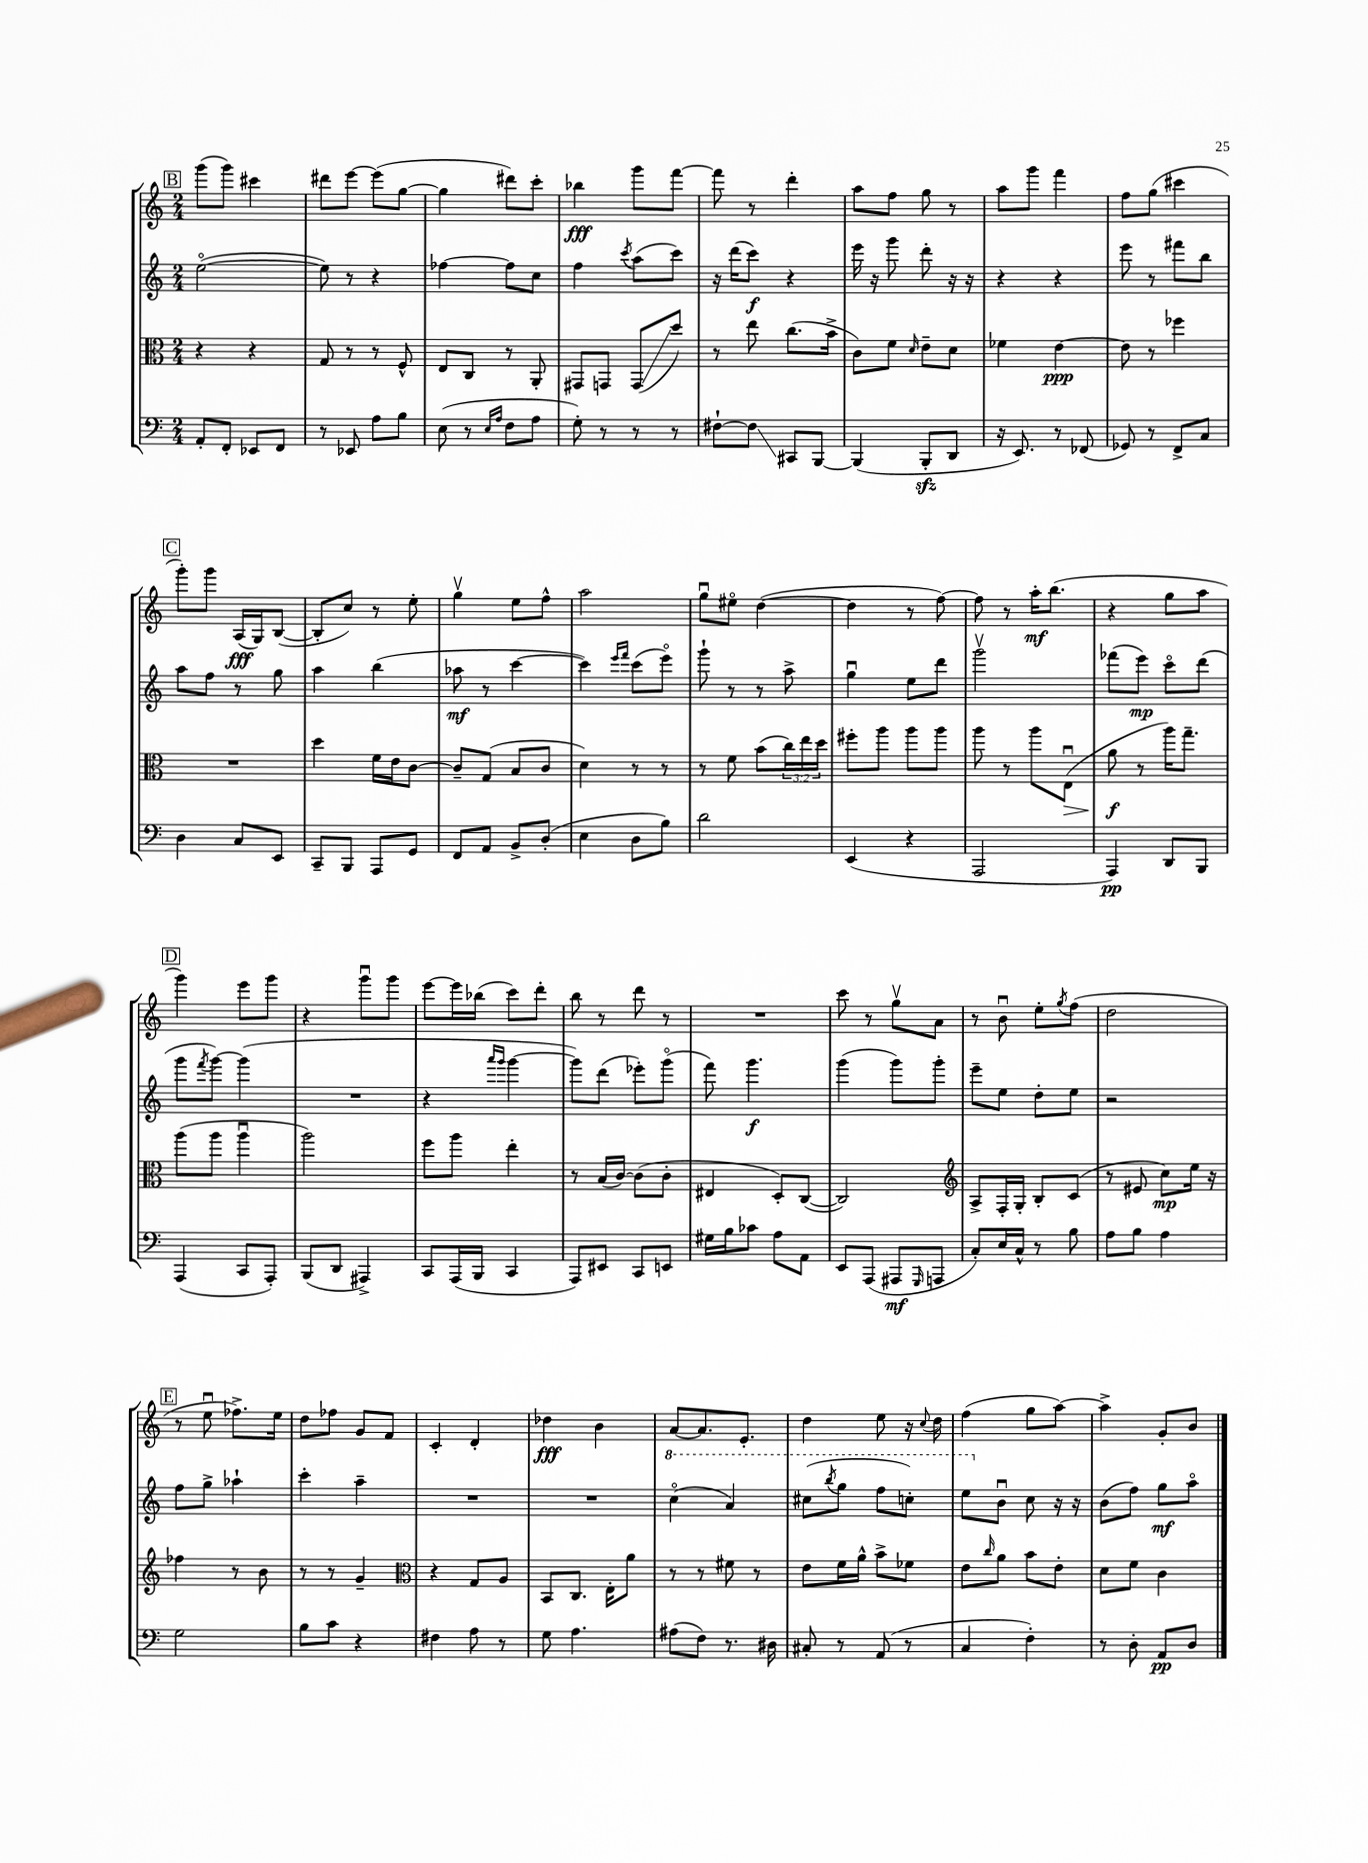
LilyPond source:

<<
\new StaffGroup <<
\new Staff = "s0" {
    \clef treble \key c \major \numericTimeSignature \time 2/4
    \mark \markup { \box "B" } g'''8( g'''8) cis'''4 |
    dis'''8 e'''8~ e'''8( g''8~ |
    g''4 dis'''8) c'''8-. |
    bes''4\fff g'''8 f'''8~ |
    f'''8 r8 d'''4-. |
    a''8 f''8 g''8 r8 |
    a''8 g'''8 f'''4 |
    f''8 g''8( cis'''4 |
    \mark \markup { \box "C" } g'''8-.) g'''8 a16\fff( g16) b8~( |
    b8-. c''8) r8 e''8-. |
    g''4\upbow e''8 f''8-^ |
    a''2 |
    g''8\downbow eis''8\flageolet d''4~( |
    d''4 r8 f''8~) |
    f''8 r8 a''16-.\mf b''8.( |
    r4 g''8 a''8 |
    \mark \markup { \box "D" } g'''4) e'''8 g'''8 |
    r4 g'''8\downbow g'''8 |
    e'''8~ e'''16 bes''16( c'''8) d'''8-. |
    b''8 r8 d'''8 r8 |
    R2 |
    c'''8 r8 g''8\upbow a'8 |
    r8 b'8\downbow e''8-. \acciaccatura { g''8 } f''8( |
    d''2 |
    \mark \markup { \box "E" } r8 e''8\downbow fes''8.->) e''16 |
    d''8 fes''8 g'8 f'8 |
    c'4-. d'4-. |
    des''4\fff b'4 |
    a'8~ a'8. e'8.-. |
    d''4 e''8 r16 \appoggiatura { c''8 } d''16 |
    f''4( g''8 a''8~) |
    a''4-> g'8-. b'8 \bar "|." |
}
\new Staff = "s1" {
    \clef treble \key c \major \numericTimeSignature \time 2/4
    \mark \markup { \box "B" } e''2~\flageolet( |
    e''8) r8 r4 |
    fes''4~ fes''8 c''8 |
    f''4 \acciaccatura { c'''8 } a''8( c'''8) |
    r16 d'''16( c'''8\f) r4 |
    e'''16 r16 g'''8 d'''8-. r16 r16 |
    r4 r4 |
    e'''8 r8 fis'''8 b''8 |
    \mark \markup { \box "C" } a''8 f''8 r8 g''8 |
    a''4 b''4( |
    aes''8\mf r8 c'''4~ |
    c'''4) \grace { e'''16 f'''16 } c'''8( e'''8\flageolet) |
    g'''8-! r8 r8 a''8-> |
    g''4\downbow e''8 d'''8 |
    g'''2\upbow |
    fes'''8( e'''8\mp) c'''8\flageolet d'''8( |
    \mark \markup { \box "D" } g'''8 \acciaccatura { f'''8 } g'''8~) g'''4( |
    R2 |
    r4 \grace { a'''16 g'''16 } g'''4~ |
    g'''8) d'''8( ees'''8-.) g'''8\flageolet( |
    f'''8) g'''4.\f |
    g'''4( g'''8) g'''8-. |
    e'''8-- e''8 d''8-. e''8 |
    r2 |
    \mark \markup { \box "E" } f''8 g''8-> aes''4-! |
    c'''4-. a''4-- |
    R2 |
    R2 |
    \ottava #1 c'''4\flageolet( a''4) |
    cis'''8( \acciaccatura { b'''8 } g'''8 f'''8 c'''8-.) |
    e'''8 \ottava #0 b'8\downbow c''8 r16 r16 |
    b'8( f''8) g''8\mf a''8\flageolet \bar "|." |
}
\new Staff = "s2" {
    \clef alto \key c \major \numericTimeSignature \time 2/4 \override Staff.TupletNumber.text = #tuplet-number::calc-fraction-text
    \mark \markup { \box "B" } r4 r4 |
    g8 r8 r8 f8-^ |
    e8 c8 r8 a,8-. |
    gis,8 g,8 g,8\glissando( d''8) |
    r8 e''8 c''8.( b'16-> |
    c'8) f'8 \grace { d'16 } e'8-- d'8 |
    fes'4 e'4~\ppp |
    e'8 r8 fes''4 |
    \mark \markup { \box "C" } R2 |
    d''4 f'16 e'16 c'8~ |
    c'8-- g8( b8 c'8 |
    d'4) r8 r8 |
    r8 f'8 b'8( \tuplet 3/2 { c''16) e''16 d''16 } |
    fis''8-. a''8 a''8 a''8 |
    a''8 r8 a''8 e8\downbow\>( |
    a'8\f\! r8 a''16) g''8.-- |
    \mark \markup { \box "D" } a''8( a''8 a''4\downbow |
    a''2) |
    f''8 a''8 e''4-. |
    r8 b16( c'16~) c'8( c'8-. |
    eis4 d8-.) c8~( |
    c2) |
    \clef treble a8-> f16-. g16-. b8-. c'8( |
    r8 eis'8 c''8\mp) e''16 r16 |
    \mark \markup { \box "E" } fes''4 r8 b'8 |
    r8 r8 g'4-- |
    \clef alto r4 g8 a8 |
    b,8 c8. e16-. a'8 |
    r8 r8 fis'8 r8 |
    e'8 f'16 a'16-^ b'8-> fes'8 |
    e'8 \grace { c''16 } a'8 b'8 e'8-. |
    d'8 f'8 c'4 \bar "|." |
}
\new Staff = "s3" {
    \clef bass \key c \major \numericTimeSignature \time 2/4
    \mark \markup { \box "B" } a,8-. f,8-. ees,8 f,8 |
    r8 ees,8 a8 b8 |
    e8( r8 \grace { e16 a16 } f8 a8 |
    g8-.) r8 r8 r8 |
    fis8~-! fis8\glissando cis,8 b,,8~ |
    b,,4( b,,8-.\sfz d,8 |
    r16 e,8.) r8 fes,8( |
    ges,8) r8 f,8-> c8 |
    \mark \markup { \box "C" } d4 c8 e,8 |
    c,8-- b,,8 a,,8 g,8 |
    f,8 a,8 b,8-> d8-.( |
    e4 d8 b8) |
    d'2 |
    e,4( r4 |
    a,,2 |
    a,,4\pp) d,8 b,,8 |
    \mark \markup { \box "D" } a,,4( c,8 a,,8-.) |
    b,,8( d,8 ais,,4->) |
    c,8 a,,16( b,,16 c,4 |
    a,,8) eis,8 c,8 e,8 |
    gis16 b16 ces'8 a8 a,8 |
    e,8 a,,8( ais,,8\mf \grace { g,,16 } a,,8 |
    c8-.) e16 c16-^ r8 b8 |
    a8 b8 a4 |
    \mark \markup { \box "E" } g2 |
    b8 c'8 r4 |
    fis4 a8 r8 |
    g8 a4. |
    ais8( f8) r8. dis16 |
    cis8-. r8 a,8( r8 |
    c4 f4-.) |
    r8 d8-. a,8\pp d8 \bar "|." |
}
>>
>>
\layout { \context { \Score \remove "Bar_number_engraver" } }
